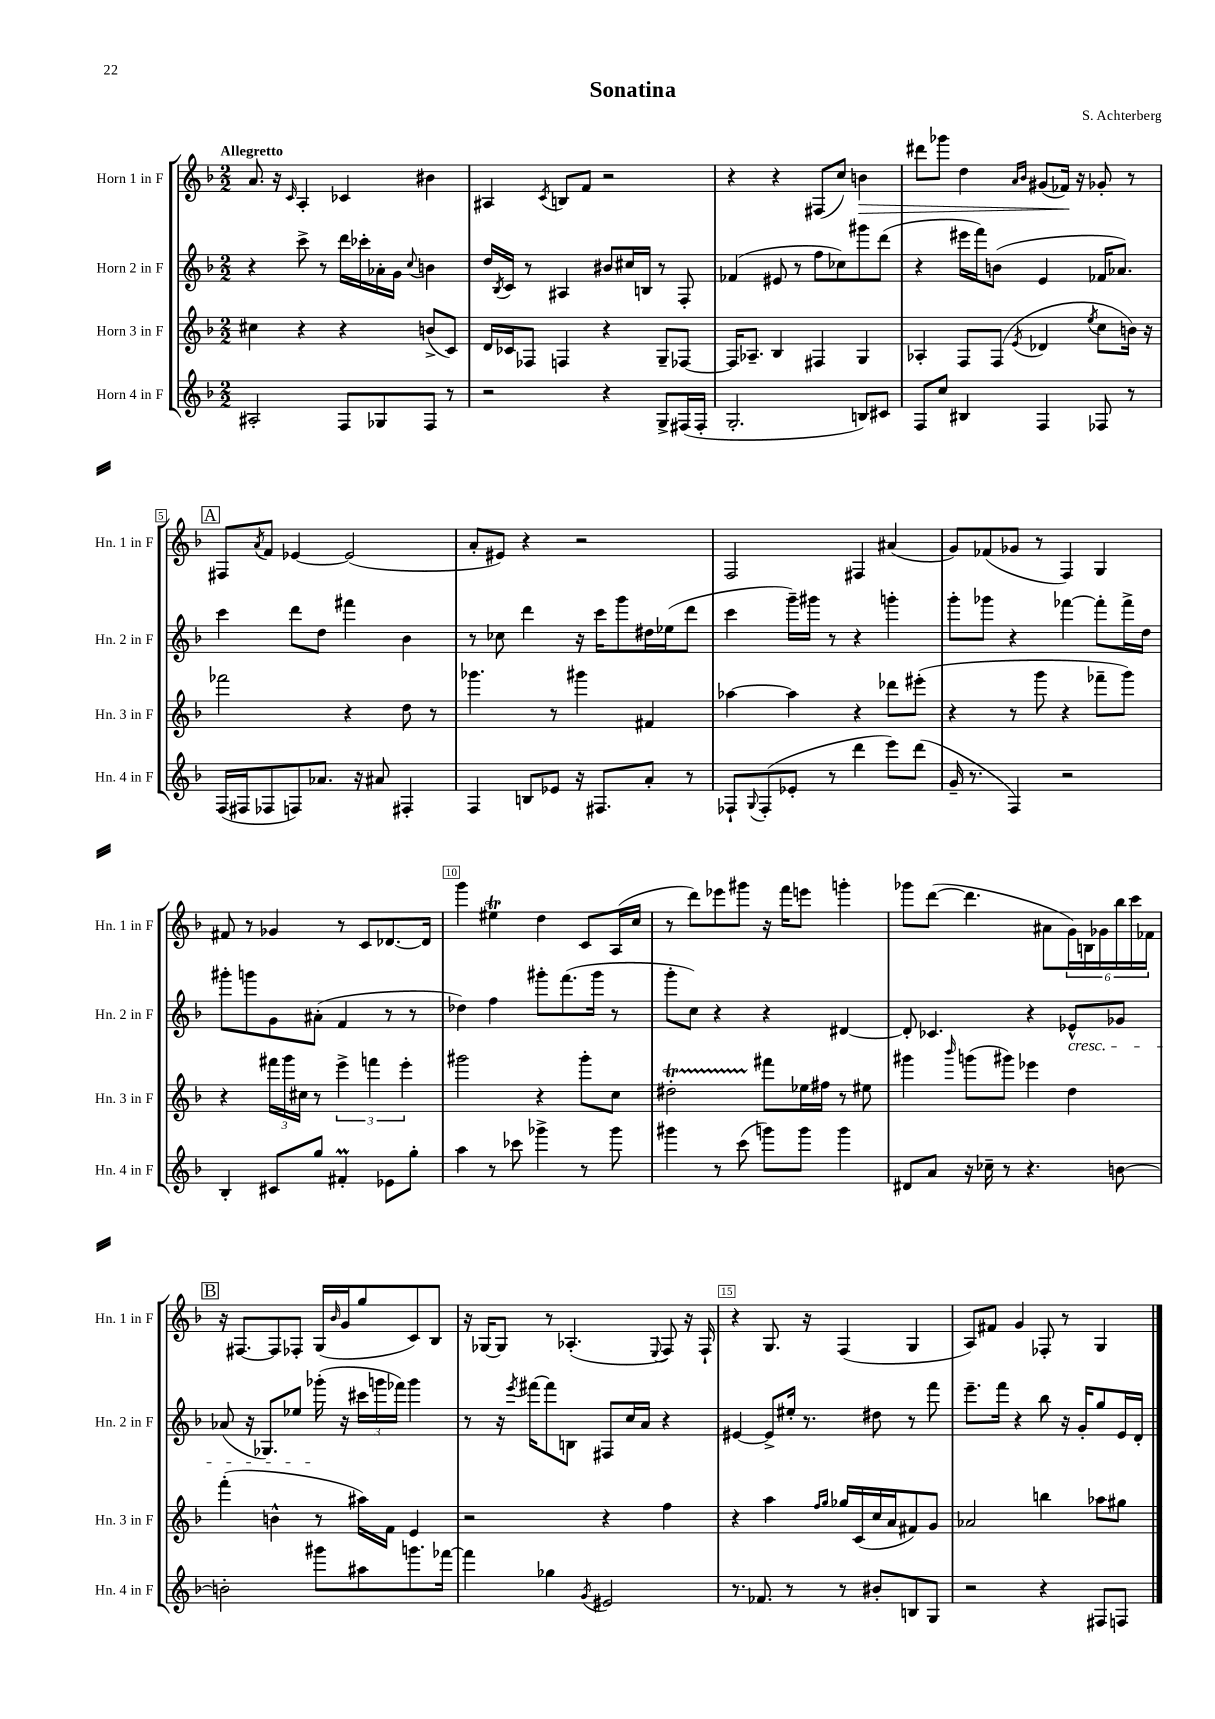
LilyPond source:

\header { title = "Sonatina" composer = "S. Achterberg" }
<<
\new StaffGroup <<
\new Staff = "s0" \with { instrumentName = "Horn 1 in F" shortInstrumentName = "Hn. 1 in F" } {
    \clef treble \key f \major \numericTimeSignature \time 2/2 \tempo "Allegretto"
    a'8. r16 \grace { c'16 } a4-. ces'4 bis'4 |
    ais4 \acciaccatura { c'8 } b8 f'8 r2 |
    r4 r4 fis8( c''8) b'4\> |
    dis'''8 ges'''8 d''4 \grace { a'16 bes'16 } gis'8( fes'16\!) r16 ges'8-. r8 |
    \mark \markup { \box "A" } fis8 \acciaccatura { a'8 } f'8 ees'4~ ees'2( |
    a'8-. eis'8) r4 r2 |
    f2 fis4 ais'4( |
    g'8) fes'8( ges'8 r8 f4) g4 |
    fis'8 r8 ges'4 r8 c'8 des'8.~ des'16 |
    g'''4 eis''4\trill d''4 c'8 a16( c''16 |
    r8 d'''8) ees'''8 gis'''8 r16 f'''16 e'''8 g'''4-. |
    ges'''8 d'''8~( d'''4. ais'8 \tuplet 6/4 { g'16) b16 ges'16 bes''16 c'''16 fes'16 } |
    \mark \markup { \box "B" } r16 fis8.~ fis8 fes8-. g16( \grace { bes'16 } g'16 g''8 c'8) bes8 |
    r16 ges16~ ges8 r8 aes4.-.( \appoggiatura { e8 } f8) r16 f16-! |
    r4 g8. r16 f4( g4 |
    a8) fis'8 g'4 fes8-. r8 g4 \bar "|." |
}
\new Staff = "s1" \with { instrumentName = "Horn 2 in F" shortInstrumentName = "Hn. 2 in F" } {
    \clef treble \key f \major \numericTimeSignature \time 2/2
    r4 c'''8-> r8 d'''16 ces'''16-. aes'16-. g'16 \appoggiatura { c''8 } b'4 |
    d''16 \acciaccatura { bes8 } c'16 r8 ais4 bis'8 cis''16 b16 r8 f8-. |
    fes'4( eis'8 r8 f''8 ces''8) gis'''8 d'''8( |
    r4 eis'''16 f'''16) b'8( e'4 fes'16 aes'8.) |
    \mark \markup { \box "A" } c'''4 d'''8 d''8 fis'''4 bes'4 |
    r8 ces''8 d'''4 r16 c'''16 g'''8 dis''16 ees''16( d'''8 |
    c'''4 g'''16--) gis'''16 r8 r4 g'''4-. |
    g'''8-. ges'''8 r4 fes'''4~ fes'''8-. fes'''16-> d''16 |
    gis'''8-. g'''8 g'8 ais'8-.( f'4 r8 r8 |
    des''4) f''4 gis'''8-. f'''8.( gis'''16 r8 |
    g'''8-. c''8) r4 r4 dis'4~ |
    dis'8-. ces'4. r4 ees'8-^\cresc ges'8 |
    \mark \markup { \box "B" } aes'8( r16 ges8.) ees''8 ges'''16-.\!( r16 \tuplet 3/2 { cis'''16 g'''16 fes'''16) } g'''4 |
    r8 r16 \acciaccatura { e'''8 } fis'''16~ fis'''8 b8 fis8 c''16 a'16 r4 |
    eis'4~ eis'8-> eis''16-. r8. dis''8 r8 f'''8 |
    e'''8.-- f'''16 r4 bes''8 r16 g'16-. g''8 e'16 d'16-. \bar "|." |
}
\new Staff = "s2" \with { instrumentName = "Horn 3 in F" shortInstrumentName = "Hn. 3 in F" } {
    \clef treble \key f \major \numericTimeSignature \time 2/2
    cis''4 r4 r4 b'8->( c'8) |
    d'16 ces'16 fes8 f4 r4 g8-- fes8~ |
    fes16 aes8.-- bes4 fis4 g4 |
    aes4-. f8 f8( \acciaccatura { e'8 } des'4 \acciaccatura { e''8 } c''8 b'16) r16 |
    \mark \markup { \box "A" } fes'''2 r4 d''8 r8 |
    ges'''4. r8 gis'''4 fis'4 |
    aes''4~ aes''4 r4 des'''8 eis'''8-.( |
    r4 r8 g'''8 r4 fes'''8-- g'''8) |
    r4 \tuplet 3/2 { fis'''16 g'''16 cis''16 } r8 \tuplet 3/2 { e'''4-> f'''4 e'''4-. } |
    gis'''2 r4 gis'''8-. c''8 |
    dis''2-.\startTrillSpan fis'''8\stopTrillSpan ees''16 fis''16 r8 eis''8 |
    gis'''4 \grace { bes'''16 } g'''8( gis'''8) ees'''4 d''4 |
    \mark \markup { \box "B" } f'''4-.( b'4-^ r8 ais''16) f'16 e'4 |
    r2 r4 f''4 |
    r4 a''4 \grace { f''16 g''16 } ges''16 c'16( c''16 a'16 fis'8) g'8 |
    aes'2 b''4 aes''8 gis''8 \bar "|." |
}
\new Staff = "s3" \with { instrumentName = "Horn 4 in F" shortInstrumentName = "Hn. 4 in F" } {
    \clef treble \key f \major \numericTimeSignature \time 2/2
    ais2-. f8 ges8 f8 r8 |
    r2 r4 g8-> fis16( fis16-. |
    g2.-. b8) cis'8 |
    f8 c''8 bis4 f4 fes8 r8 |
    \mark \markup { \box "A" } f16( fis16 fes8 f8) aes'8. r16 ais'8 fis4-. |
    f4 b8 ees'8 r16 fis8. a'8-. r8 |
    fes8-! \appoggiatura { g8 } fes8-.( ees'8-. r8 d'''4 e'''8) d'''8( |
    g'16-- r8. f4) r2 |
    bes4-. cis'8 g''8 fis'4-.\prall ees'8 g''8-. |
    a''4 r8 ces'''8 ges'''4-> r8 ges'''8 |
    gis'''4 r8 c'''8( g'''8) g'''8 g'''4 |
    dis'8 a'8 r16 ces''16-- r8 r4. b'8~ |
    \mark \markup { \box "B" } b'2-. gis'''8 ais''8 g'''8. fes'''16~ |
    fes'''4 ges''4 \acciaccatura { g'8 } eis'2 |
    r8. fes'8. r8 r8 bis'8-. b8 g8 |
    r2 r4 fis8 f8 \bar "|." |
}
>>
>>
\layout { \context { \Score \override BarNumber.break-visibility = ##(#f #t #t) barNumberVisibility = #(every-nth-bar-number-visible 5) \override BarNumber.stencil = #(make-stencil-boxer 0.1 0.3 ly:text-interface::print) } }
